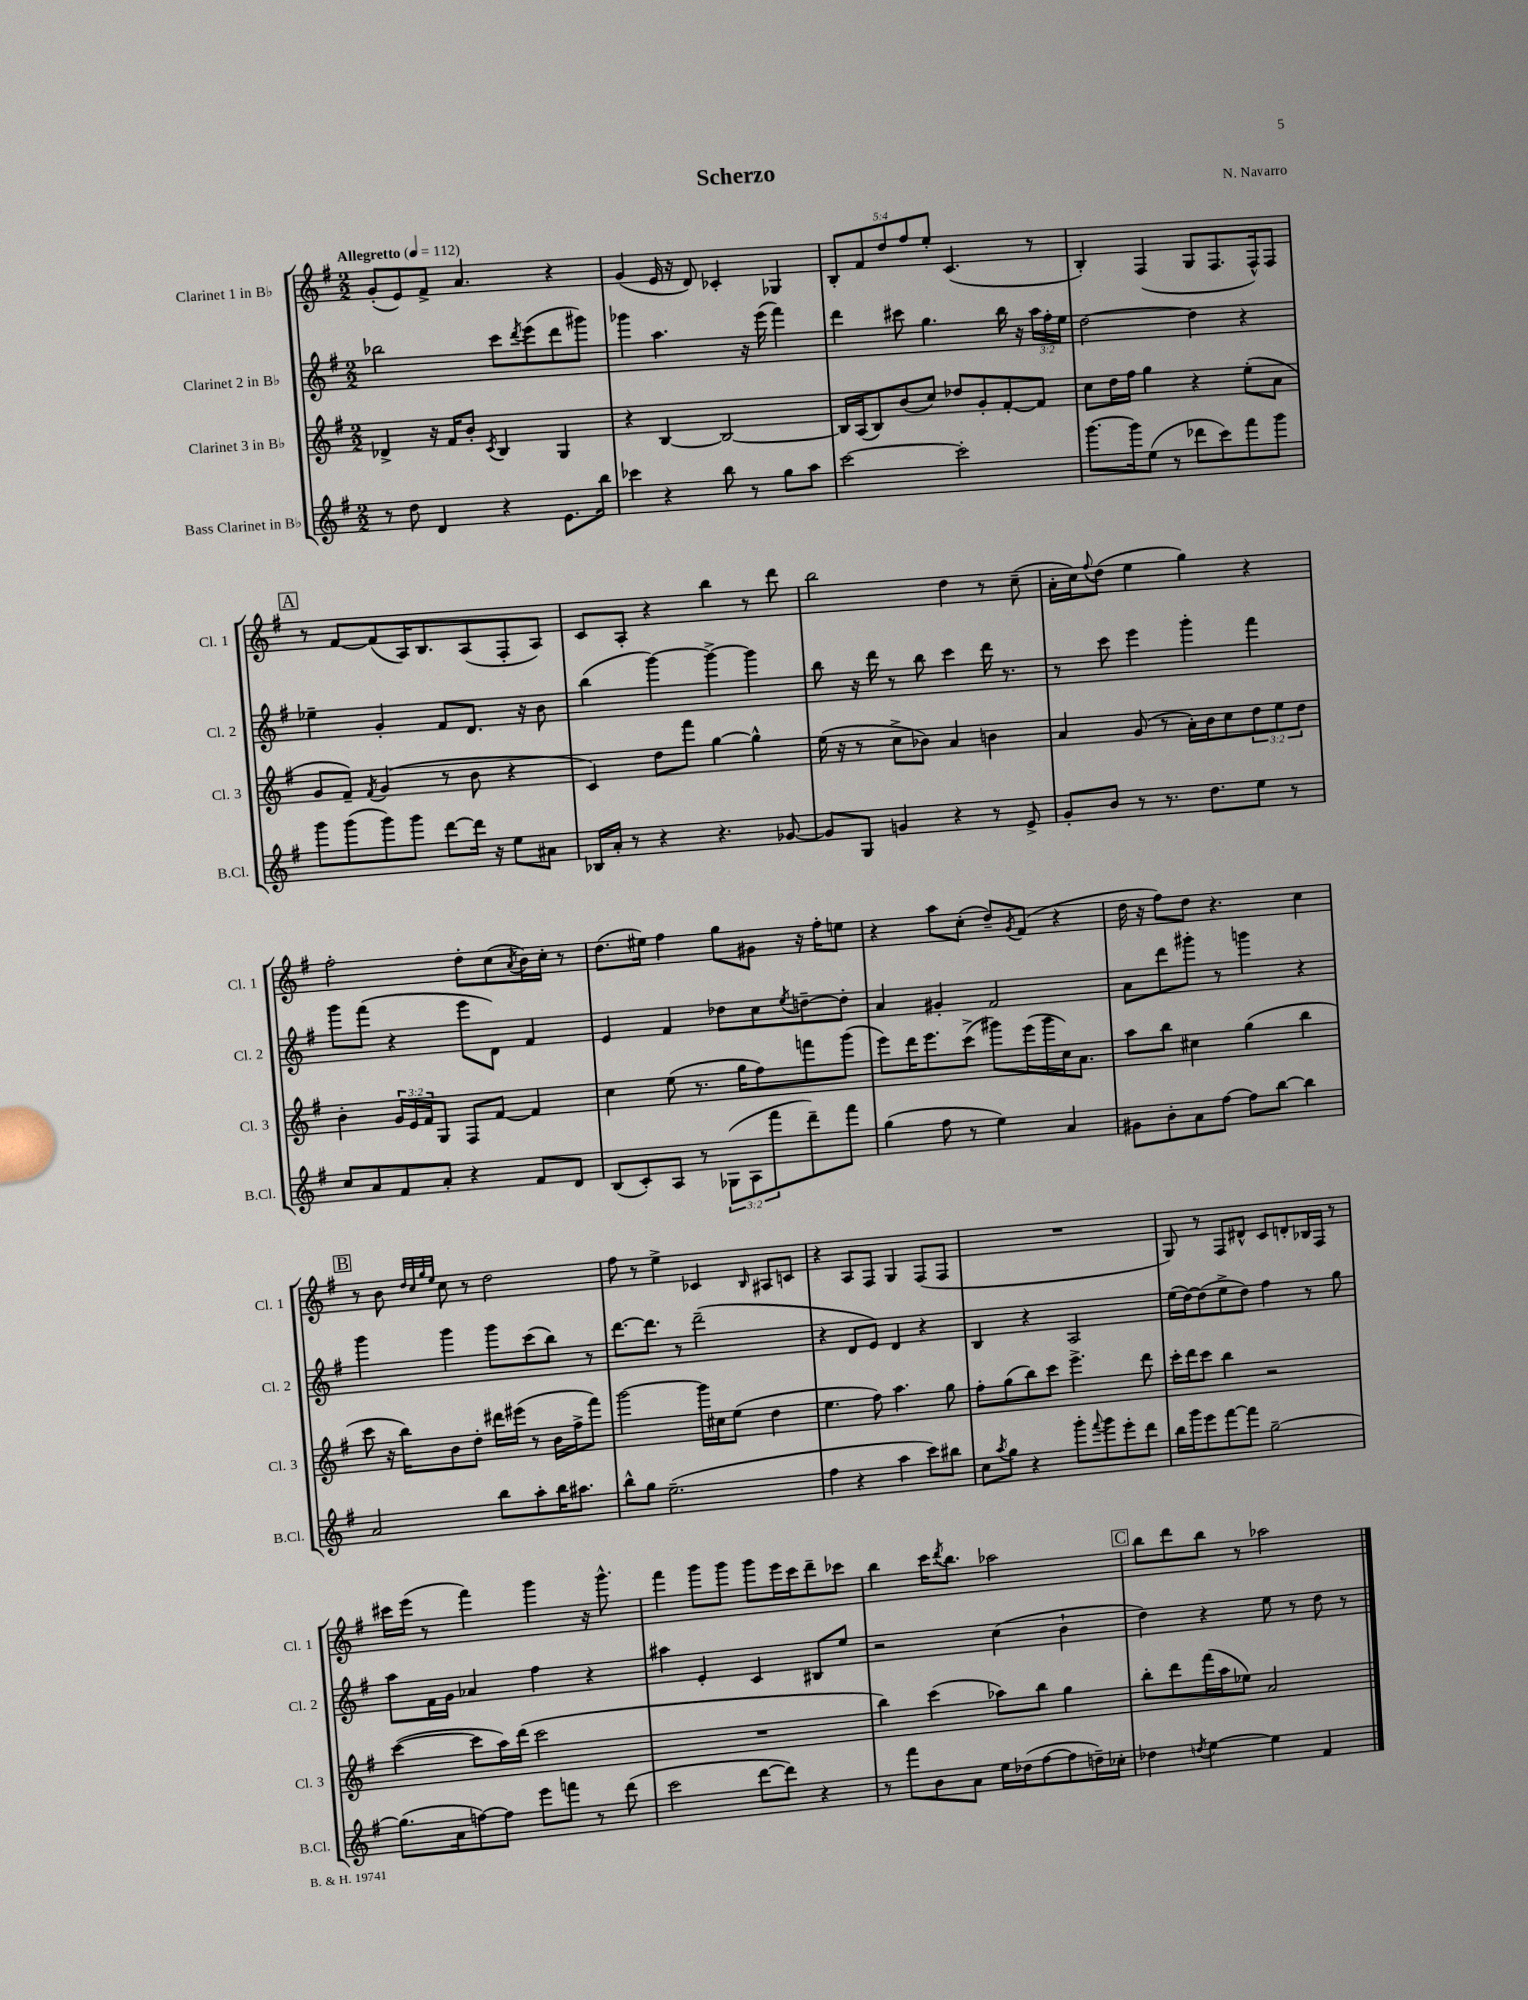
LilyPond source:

\header { title = "Scherzo" composer = "N. Navarro" }
<<
\new StaffGroup <<
\new Staff = "s0" \with { instrumentName = "Clarinet 1 in Bb" shortInstrumentName = "Cl. 1" } {
    \clef treble \key g \major \numericTimeSignature \time 2/2 \override Staff.TupletNumber.text = #tuplet-number::calc-fraction-text \tempo "Allegretto" 4 = 112
    g'8-.( e'8) fis'8-> a'4. r4 |
    g'4( e'16 r16 d'8) ces'4-. ges4 |
    \tuplet 5/4 { b8-. fis'8 d''8 fis''8 e''8-. } c'4.( r8 |
    b4-.) fis4( g8 fis8. fis16-^) fis8 |
    \mark \markup { \box "A" } r8 fis'8~ fis'8( a16) b8. a8( fis8-. a8) |
    c'8 a8-. r4 b''4 r8 d'''8 |
    b''2 d''4 r8 c''8--( |
    a'16-. c''16) \appoggiatura { fis''8 } d''8( e''4 g''4) r4 |
    fis''2-. d''8-. c''8( \acciaccatura { a'8 } b'16) c''16-. r8 |
    d''8.( eis''16) fis''4 g''8 gis'8 r16 fis''16-. e''8 |
    r4 a''8 c''8-.( d''8--) \acciaccatura { g'8 } fis'8( r4 |
    d''16 r16 fis''8) d''8 r4. c''4 |
    \mark \markup { \box "B" } r8 b'8 \grace { d''32 c''32 g''32 e''32 } c''8 r8 d''2 |
    fis''8 r8 e''4-> ces'4 \grace { b16 } ais8 c'8 |
    r4 a8 fis8 g4 fis8( fis8 |
    R1 |
    g8) r8 fis8 dis'8-^ c'8 d'8-. bes16 fis16 r8 |
    cis'''16 e'''16( r8 fis'''4) g'''4 r16 g'''8.-^ |
    fis'''4 g'''8 g'''8 g'''8 e'''16 c'''16 d'''8-- ces'''8 |
    b''4 c'''16 \acciaccatura { d'''8 } b''8. aes''2 |
    \mark \markup { \box "C" } b''8 d'''8 b''8 r8 aes''2 \bar "|." |
}
\new Staff = "s1" \with { instrumentName = "Clarinet 2 in Bb" shortInstrumentName = "Cl. 2" } {
    \clef treble \key g \major \numericTimeSignature \time 2/2 \override Staff.TupletNumber.text = #tuplet-number::calc-fraction-text
    bes''2 c'''8 \acciaccatura { d'''8 } e'''8( d'''8 gis'''8) |
    ges'''4 a''4. r16 e'''16( fis'''4) |
    d'''4 cis'''8 g''4. b''16 r16 \tuplet 3/2 { a''16 fis''16-. e''16 } |
    d''2~ d''4 r4 |
    \mark \markup { \box "A" } ees''4-- g'4-. fis'8 d'8. r16 b'8 |
    b''4( g'''4~) g'''4~-> g'''4 |
    b''8 r16 d'''16 r8 b''8 c'''4 d'''16 r8. |
    r8 c'''8 e'''4 g'''4-. fis'''4 |
    g'''8 fis'''8( r4 e'''8 d'8) fis'4 |
    e'4 fis'4 des''8 c''8 \acciaccatura { e''8 } d''8~-- d''8-. |
    a'4 gis'4-. fis'2 |
    a'8 d'''8 gis'''8-. r8 g'''4 r4 |
    \mark \markup { \box "B" } g'''4 g'''4 g'''8 c'''8( b''8) r8 |
    d'''8.~ d'''8. r8 d'''2--( |
    r4 d'8 e'8) d'4 r4 |
    b4 r4 a2 |
    e''16( d''16~) d''8( e''8-> d''8) fis''4 r8 g''8 |
    a''8 fis'16 g'16 aes'4 fis''4 r4 |
    ais''4 e'4-. c'4 bis8 e''8 |
    r2 c''4( b'4-! |
    \mark \markup { \box "C" } d''4) r4 e''8 r8 d''8 r8 \bar "|." |
}
\new Staff = "s2" \with { instrumentName = "Clarinet 3 in Bb" shortInstrumentName = "Cl. 3" } {
    \clef treble \key g \major \numericTimeSignature \time 2/2 \override Staff.TupletNumber.text = #tuplet-number::calc-fraction-text
    des'4-> r16 fis'16 b'8-. \acciaccatura { c'8 } b4 g4 |
    r4 b4~ b2~ |
    b16 a16( b8) b'8( c''8) des''8 g'8-. fis'8~-. fis'8 |
    c''8 d''16 fis''16 g''4 r4 e''8-.( a'8 |
    \mark \markup { \box "A" } g'8 fis'8--) \acciaccatura { fis'8 } g'4( r8 b'8 r4 |
    c'4) d''8 fis'''8 g''4~ g''4-^ |
    e''16( r16 r8 c''8-> bes'8) a'4 b'4 |
    a'4 g'8( r8 a'16-.) b'16 c''8 \tuplet 3/2 { d''8 e''8 d''8 } |
    b'4-. \tuplet 3/2 { g'16 e'16 fis'16 } g8 fis8 fis'8~ fis'4 |
    c''4 e''8( r8. g''16 fis''8) f'''8 g'''8( |
    e'''8) d'''16 e'''8. c'''8->( gis'''8) e'''16( gis'''16 c''16) a'8. |
    a''8 b''8 cis''4 g''4( b''4 |
    \mark \markup { \box "B" } c'''8 r16 b''16) b'8 d''8-. dis'''16 eis'''16( r8 b'16 fis''16-> fis'''8) |
    g'''2~ g'''16 cis''16 e''8( d''4 |
    e''4. fis''8) a''4. g''8 |
    fis''8-. g''8( b''8) c'''8 e'''4.-> d'''8 |
    c'''16-. d'''16 c'''8 b''4 r2 |
    c'''4~( c'''8 a''16) d'''16( c'''2 |
    R1 |
    b''4) c'''4( aes''8) b''8 g''4 |
    \mark \markup { \box "C" } b''8-. d'''8 fis'''16( a''16 ees''8) a'2 \bar "|." |
}
\new Staff = "s3" \with { instrumentName = "Bass Clarinet in Bb" shortInstrumentName = "B.Cl." } {
    \clef treble \key g \major \numericTimeSignature \time 2/2 \override Staff.TupletNumber.text = #tuplet-number::calc-fraction-text
    r8 d''8 d'4 r4 e'8. b''16 |
    ces'''4 r4 b''8 r8 g''8 a''8 |
    c'''2~ c'''2-. |
    g'''8.~ g'''16 e''8( r8 des'''8 c'''8) fis'''8 g'''8 |
    \mark \markup { \box "A" } g'''8 g'''8( g'''8) g'''8 d'''8~ d'''16 r16 e''8 ais'8 |
    bes16 a'16-. r8 r4 r4. ges'8~ |
    ges'8 g8 g'4 r4 r8 e'8-> |
    g'8-. b'8 r8 r8. d''8. e''8 r8 |
    c''8 a'8 fis'8 a'8-. r4 fis'8 d'8 |
    b8( c'8-.) a8 r8 \tuplet 3/2 { ges8( a8 fis'''8 } d'''8--) fis'''8 |
    g''4( fis''8 r8 e''4) a'4 |
    gis'8 b'8-. a'8 fis''8~ fis''8 b''8~ b''4 |
    \mark \markup { \box "B" } a'2 b''8 a''8-. b''16 ais''8. |
    b''8-^ g''8 e''2.--( |
    fis''4 r4 a''4 c'''8) bis''8 |
    c''8 \acciaccatura { a''8 } g''8 r4 g'''8-. \appoggiatura { fis'''8 } g'''8 e'''8-. d'''8 |
    b''16 g'''16 e'''8 fis'''8~ fis'''8 g''2~-- |
    g''8.( a'16 f''8~) f''8 e'''8 f'''8 r8 d'''8( |
    c'''2 d'''8~ d'''8) r4 |
    r8 fis'''8 b'8 a'8 e''16 des''16( fis''8~ fis''8 d''16--) ces''16-. |
    \mark \markup { \box "C" } des''4 \acciaccatura { d''8 } e''4~ e''4 fis'4 \bar "|." |
}
>>
>>
\layout { \context { \Score \remove "Bar_number_engraver" } }
